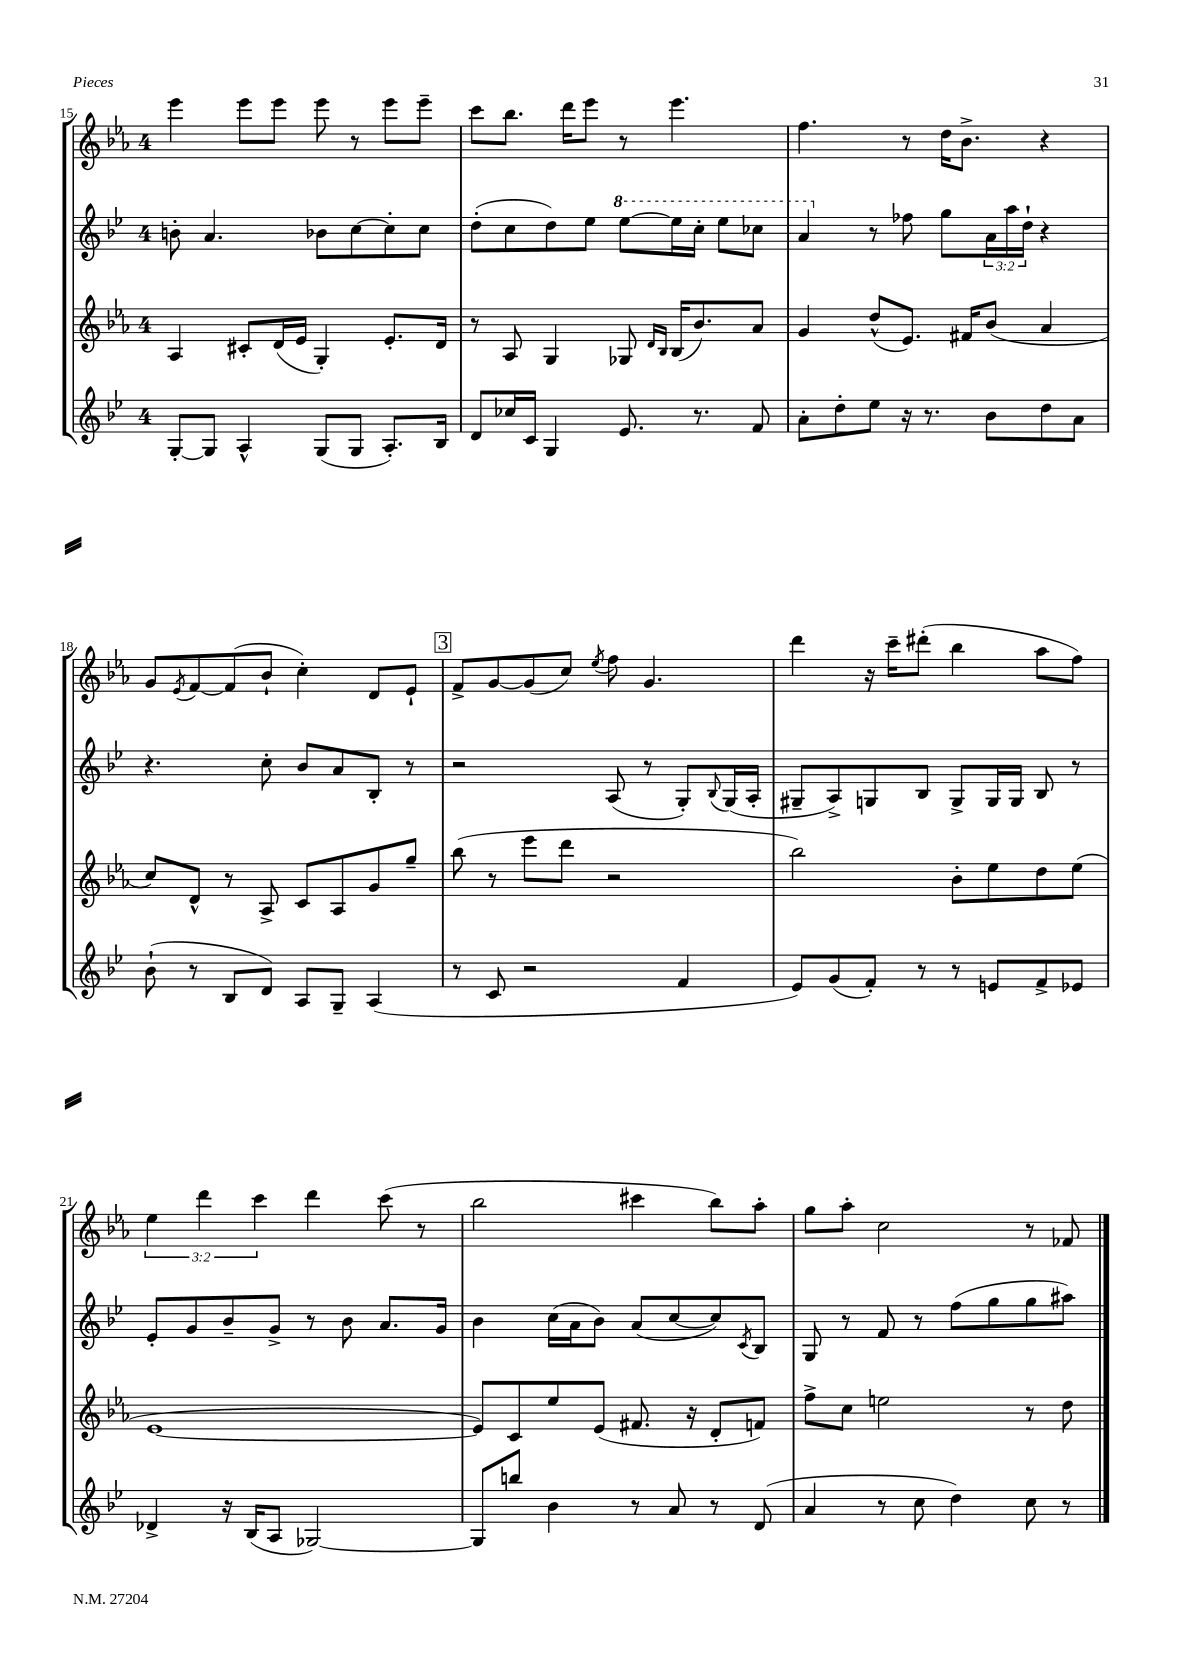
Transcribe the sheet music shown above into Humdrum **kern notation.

**kern	**kern	**kern	**kern
*part4	*part3	*part2	*part1
*staff4	*staff3	*staff2	*staff1
*clefG2	*clefG2	*clefG2	*clefG2
*k[b-e-]	*k[b-e-a-]	*k[b-e-]	*k[b-e-a-]
*M4/4	*M4/4	*M4/4	*M4/4
=15	=15	=15	=15
[8G'/L	4A-/	8bn'\	4eee-\
8G/J]	.	4.a/	.
4A^^/	8c#X'/L	.	8eee-\L
.	(16d/L	.	8eee-\J
.	16e-/JJ	.	.
(8G/L	4G'/)	8b-X\L	8eee-\
8G/J	.	[8cc\	8r
8.A'/L)	8.e-'/L	8cc'\]	8eee-\L
.	.	8cc\J	8eee-~\J
16B-/Jk	16d/Jk	.	.
=16	=16	=16	=16
8d/L	8r	(8dd'\L	8ccc\L
16cc-X/L	8A-/	8cc\	8.bb-\J
16c/JJ	.	.	.
4G/	4G/	8dd\)	.
.	.	.	16ddd\KL
.	.	8ee-\J	8eee-\J
*	*	*8va	*
8.e-/	8G-X/	[8eee-\L	8r
.	16qqd/LL	.	.
.	16qqB-/JJ	.	.
.	(16B-/KL	16eee-\L]	4.eee-\
8.r	8.b-/)	16ccc'\JJ	.
.	.	8eee-\L	.
8f/	8a-/J	8ccc-X\J	.
=17	=17	=17	=17
8a'\L	4g/	4aa/	4.ff\
8dd'\	.	.	.
*	*	*X8va	*
8ee-\J	(8dd^^/L	8r	.
16r	8.e-/J)	8ff-X\	8r
8.r	.	.	.
.	.	8gg\L	16dd\KL
.	16f#X/KL	.	8.b-^\J
8b-\L	(8b-/J	24a\L	.
.	.	24aa\	.
.	.	24dd`\JJ	.
8dd\	4a-/	4r	4r
8a\J	.	.	.
!!LO:LB:g=z
=18	=18	=18	=18
(8b-`\	8cc/L)	4.r	8g/L
.	.	.	8qe-/
8r	8d^^/J	.	[8f/
8B-/L	8r	.	(8f/]
8d/J)	8A-^/	8cc'\	8b-`/J
8A/L	8c/L	8b-/L	4cc'\)
8G~/J	8A-/	8a/	.
(4A/	8g/	8B-'/J	8d/L
.	8gg~/J	8r	8e-`/J
!!LO:REH:place=s1:t=3
=19	=19	=19	=19
8r	(8bb-\	2r	8f^/L
8c/	8r	.	[8g/
2r	8eee-\L	.	(8g/]
.	8ddd\J	.	8cc/J)
.	.	.	8qee-/
.	2r	(8A/	8ff\
.	.	8r	4.g/
4f/	.	8G'/L)	.
.	.	8qqB-/	.
.	.	(16G/L	.
.	.	16A'/JJ	.
=20	=20	=20	=20
8e-/L)	2bb-\)	8G#X~/L	4ddd\
(8g/	.	8A^/)	.
8f'/J)	.	8Gn/	16r
.	.	.	16ccc~\KL
8r	.	8B-/J	(8ddd#X'\J
8r	8b-'\L	8G^/L	4bb-\
8en/L	8ee-\	16G/L	.
.	.	16G/JJ	.
8f^/	8dd\	8B-/	8aa-\L
8e-X/J	(8ee-\J	8r	8ff\J)
!!LO:LB:g=z
=21	=21	=21	=21
4d-X^/	[1e-	8e-'/L	6ee-\
.	.	8g/	.
.	.	.	6ddd\
16r	.	8b-~/	.
(16B-/KL	.	.	.
.	.	.	6ccc\
8A/J	.	8g^/J	.
[2G-X/)	.	8r	4ddd\
.	.	8b-\	.
.	.	8.a/L	(8ccc\
.	.	.	8r
.	.	16g/Jk	.
=22	=22	=22	=22
8G-/L]	8e-/L])	4b-\	2bb-\
8bbn/J	8c/	.	.
4b-\	8ee-/	(16cc\LL	.
.	.	16a\J	.
.	(8e-/J	8b-\J)	.
8r	8.f#X/	(8a/L	4ccc#X\
8a/	.	[8cc/	.
.	16r	.	.
8r	8d'/L	8cc/])	8bb-\L)
.	.	8qc/	.
(8d/	8fn/J)	8B-/J	8aa-'\J
=23	=23	=23	=23
4a/	8ff^\L	8G/	8gg\L
.	8cc\J	8r	8aa-'\J
8r	2een\	8f/	2cc\
8cc\	.	8r	.
4dd\)	.	(8ff\L	.
.	.	8gg\	.
8cc\	8r	8gg\	8r
8r	8dd\	8aa#X\J)	8f-X/
==	==	==	==
*-	*-	*-	*-
